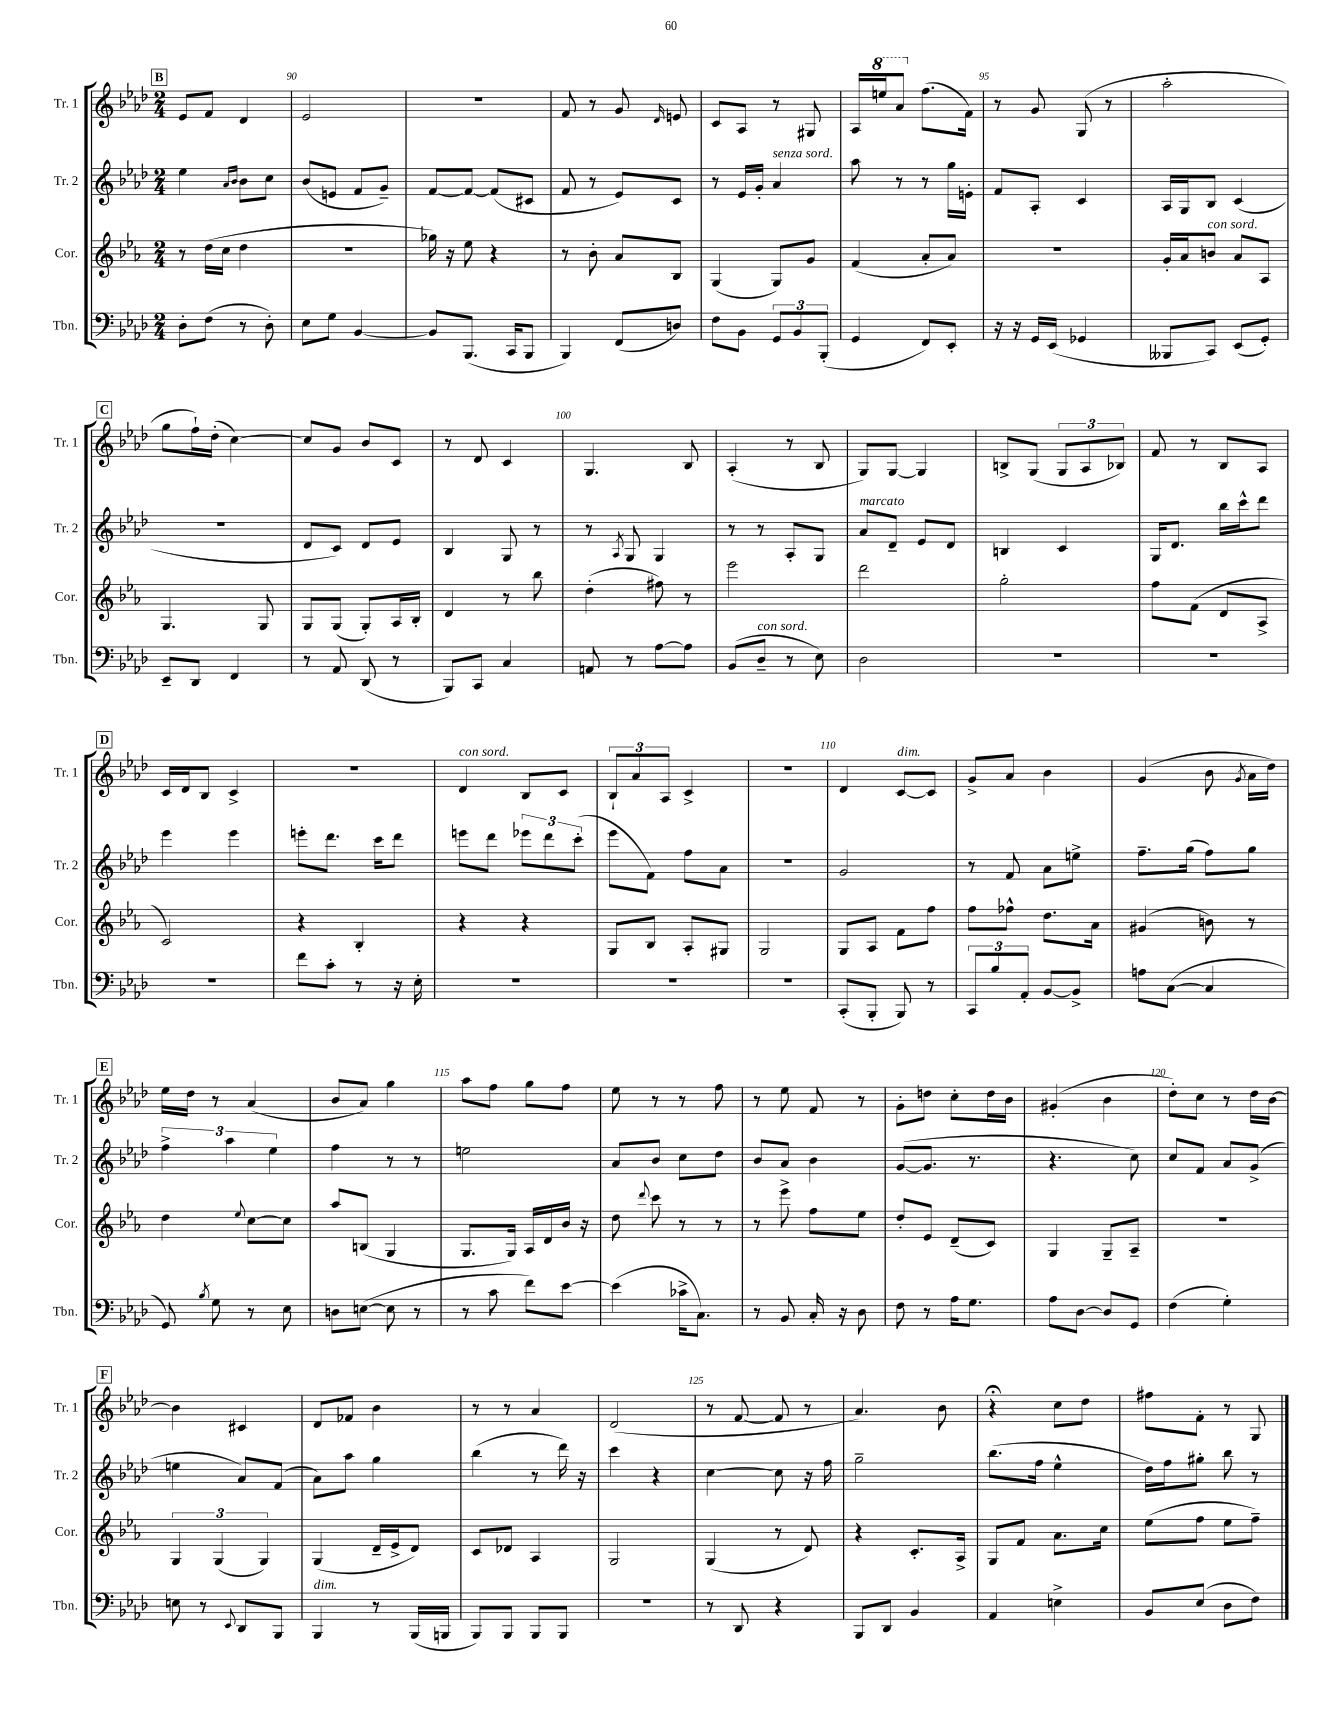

**kern	**kern	**kern	**kern
*part4	*part3	*part2	*part1
*staff4	*staff3	*staff2	*staff1
*I"Tbn.	*I"Cor.	*I"Tr. 2	*I"Tr. 1
*I'Tbn.	*I'Cor.	*I'Tr. 2	*I'Tr. 1
*clefF4	*clefG2	*clefG2	*clefG2
*k[b-e-a-d-]	*k[b-e-a-]	*k[b-e-a-d-]	*k[b-e-a-d-]
*M2/4	*M2/4	*M2/4	*M2/4
!!LO:REH:place=s1:t=B
=89	=89	=89	=89
8D-'\L	8r	4ee-\	8e-/L
(8F\J	(16dd\LL	.	8f/J
.	16cc\JJ	.	.
.	.	16qqa-/LL	.
.	.	16qqb-/JJ	.
8r	4dd\	8b-\L	4d-/
8D-'\)	.	8cc\J	.
=90	=90	=90	=90
8E-\L	2r	(8b-/L	2e-/
8G\J	.	8en/J	.
[4BB-/	.	8f/L	.
.	.	8g~/J)	.
=91	=91	=91	=91
8BB-/L]	16gg-X\)	[8f/L	2r
.	16r	.	.
(8.BBB-/J	8ee-\	8f/J_	.
.	4r	(8f/L]	.
16CC/KL	.	.	.
8BBB-/J	.	8c#X/J	.
=92	=92	=92	=92
4BBB-/)	8r	8f/	8f/
.	8b-'\	8r	8r
(8FF/L	8a-/L	8e-/L)	8g/
.	.	.	16qqd-/
8Dn/J)	8B-/J	8c/J	8en/
=93	=93	=93	=93
8F\L	(4G/	8r	8c/L
8BB-\J	.	16e-/LL	8A-/J
.	.	16g'/JJ	.
!	!	!LO:TX:a:i:t=senza sord.	!
12GG/L	8G/L)	4a-/	8r
12BB-/	.	.	.
.	8g/J	.	8G#X/
(12BBB-'/J	.	.	.
=94	=94	=94	=94
4GG/	(4f/	8aa-\	16A-/LL
*	*	*	*8va
.	.	.	16eeen/J
.	.	8r	8aa-/J
*	*	*	*X8va
8FF/L)	8a-'/L	8r	(8.ff\L
8EE-'/J	8a-/J)	16gg\LL	.
.	.	16en'\JJ	16f\Jk)
=95	=95	=95	=95
16r	2r	8f/L	8r
16r	.	.	.
16GG/LL	.	8A-'/J	8g/
(16EE-/JJ	.	.	.
4GG-X/	.	4c/	(8G/
.	.	.	8r
=96	=96	=96	=96
8BBB--X/L	16g'/LL	16A-/LL	2aa-'\
.	16a-/J	16G/J	.
!	!LO:TX:a:i:t=con sord.	!	!
8CC/J)	8bn/J	8B-/J	.
(8EE-/L	8a-/L	(4c/	.
8GG'/J)	8A-/J	.	.
!!LO:LB:g=z
!!LO:REH:place=s1:t=C
=97	=97	=97	=97
8EE-~/L	4.G/	2r	8gg\L
8DD-/J	.	.	16ff`\L)
.	.	.	(16dd-'\JJ
4FF/	.	.	[4cc\)
.	8G/	.	.
=98	=98	=98	=98
8r	8G/L	8d-/L	8cc/L]
8AA-/	(8G/J	8c/J)	8g/J
(8DD-/	8G'/L)	8d-/L	8b-/L
8r	16A-/L	8e-/J	8c/J
.	16B-'/JJ	.	.
=99	=99	=99	=99
8BBB-/L)	4d/	4B-/	8r
8CC/J	.	.	8d-/
4C/	8r	8G/	4c/
.	8bb-\	8r	.
=100	=100	=100	=100
8AAn/	(4dd'\	8r	4.G/
.	.	8qA-/	.
8r	.	8G/	.
[8A-\L	8ff#X\)	4G/	.
8A-\J]	8r	.	8B-/
=101	=101	=101	=101
(8BB-/L	2eee-\	8r	(4A-'/
!LO:TX:a:i:t=con sord.	!	!	!
8D-~/J	.	8r	.
8r	.	8A-'/L	8r
8E-\)	.	8G/J	8B-/
=102	=102	=102	=102
!	!	!LO:TX:a:i:t=marcato	!
2D-\	2ddd\	8a-/L	8G/L)
.	.	8d-~/J	[8G/J
.	.	8e-/L	4G/]
.	.	8d-/J	.
=103	=103	=103	=103
2r	2gg'\	4Bn/	8Bn^/L
.	.	.	(8G/J
.	.	4c/	12G/L
.	.	.	12A-/
.	.	.	12B-X/J)
=104	=104	=104	=104
2r	8ff\L	16G/KL	8f/
.	.	8.d-/J	.
.	(8f\J	.	8r
.	8d/L	16bb-\LL	8B-/L
.	.	16ccc^^\J	.
.	8A-^/J	8ddd-\J	8A-/J
!!LO:LB:g=z
!!LO:REH:place=s1:t=D
=105	=105	=105	=105
2r	2c/)	4eee-\	16c/LL
.	.	.	16d-/J
.	.	.	8B-/J
.	.	4eee-\	4c^/
=106	=106	=106	=106
8f\L	4r	8eeen'\L	2r
8c'\J	.	8.ddd-\J	.
8r	4B-'/	.	.
.	.	16ccc\KL	.
16r	.	8ddd-\J	.
16E-'\	.	.	.
=107	=107	=107	=107
!	!	!	!LO:TX:a:i:t=con sord.
2r	4r	8eeen\L	4d-/
.	.	8ddd-\J	.
.	4r	12eee-X\L	8B-/L
.	.	12ddd-\	.
.	.	.	8c/J
.	.	(12ccc'\J	.
=108	=108	=108	=108
2r	8G/L	8eee-\L	12B-`/L
.	.	.	12a-/
.	8B-/J	8f\J)	.
.	.	.	12A-/J
.	8A-'/L	8ff\L	4c^/
.	8G#X/J	8a-\J	.
=109	=109	=109	=109
2r	2G/	2r	2r
=110	=110	=110	=110
(8CC'/L	8G/L	2g/	4d-/
8BBB-'/J	8A-/J	.	.
!	!	!	!LO:TX:a:i:t=dim.
8BBB-/)	8f\L	.	[8c/L
8r	8ff\J	.	8c/J]
=111	=111	=111	=111
12CC/L	8ff\L	8r	8g^/L
12B-/	.	.	.
.	8ff-X^^\J	8f/	8a-/J
12AA-'/J	.	.	.
[8BB-/L	8.dd\L	8a-\L	4b-\
8BB-^/J]	.	8een^\J	.
.	16a-\Jk	.	.
=112	=112	=112	=112
8An\L	(4g#X/	8.ff~\L	(4g/
([8C\J	.	.	.
.	.	(16gg\Jk	.
4C/]	8bn\)	8ff\L)	8b-\
.	.	.	8qg/
.	8r	8gg\J	16a-\LL
.	.	.	16dd-\JJ)
!!LO:LB:g=z
!!LO:REH:place=s1:t=E
=113	=113	=113	=113
8GG/)	4dd\	6ff^\	16ee-\LL
.	.	.	16dd-\JJ
8qB-/	.	.	.
8G\	.	.	8r
.	.	6aa-\	.
.	8qqee-/	.	.
8r	[8cc\L	.	(4a-/
.	.	6ee-\	.
8E-\	8cc\J]	.	.
=114	=114	=114	=114
8Dn\L	8aa-/L	4ff\	8b-/L
([8En\J	(8Bn/J	.	8a-/J)
8E\]	4G/	8r	4gg\
8r	.	8r	.
=115	=115	=115	=115
8r	8.G/L	2een\	8aa-\L
8c\	.	.	8ff\J
.	16G/Jk)	.	.
8f\L)	16A-/LL	.	8gg\L
.	16d/	.	.
[8e-\J	16b-/JJ	.	8ff\J
.	16r	.	.
=116	=116	=116	=116
(4e-\]	8dd\	8a-/L	8ee-\
.	8qqddd/	.	.
.	8ccc\	8b-/J	8r
16c-X^\KL	8r	8cc\L	8r
8.C\J)	.	.	.
.	8r	8dd-\J	8ff\
=117	=117	=117	=117
8r	8r	8b-/L	8r
8BB-/	8eee-^\	8a-/J	8ee-\
16C'/	8ff\L	4b-\	8f/
16r	.	.	.
8D-\	8ee-\J	.	8r
=118	=118	=118	=118
8F\	8dd'/L	([8g/L	8g'\L
8r	8e-/J	8.g/J]	8ddn\J
16A-\KL	(8d~/L	.	8cc'\L
8.G\J	.	8.r	.
.	8c/J)	.	16dd\L
.	.	.	16b-\JJ
=119	=119	=119	=119
8A-\L	4G/	4.r	(4g#X'/
[8D-\J	.	.	.
8D-/L]	8G~/L	.	4b-\
8GG/J	8A-~/J	8cc\)	.
=120	=120	=120	=120
(4F\	2r	8cc/L	8dd-'\L)
.	.	8f/J	8cc\J
4G'\)	.	8a-/L	8r
.	.	(8g^/J	16dd-\LL
.	.	.	[16b-\JJ
!!LO:LB:g=z
!!LO:REH:place=s1:t=F
=121	=121	=121	=121
8En\	6G/	4een\	4b-\]
8r	.	.	.
.	(6G/	.	.
8qqEE-/	.	.	.
8DD-/L	.	8a-/L)	4c#X/
.	6G/)	.	.
8BBB-/J	.	(8f/J	.
=122	=122	=122	=122
!LO:TX:a:i:t=dim.	!	!	!
4BBB-/	(4G/	8a-\L)	8d-/L
.	.	8aa-\J	8f-X/J
8r	16d~/LL	4gg\	4b-\
.	16e-^/J	.	.
(16BBB-/LL	8d/J)	.	.
16BBBn/JJ	.	.	.
=123	=123	=123	=123
8BBB-/L)	8c/L	(4bb-\	8r
8BBB-/J	8d-X/J	.	8r
8BBB-/L	4A-/	8r	4a-/
8BBB-/J	.	16ddd-\)	.
.	.	16r	.
=124	=124	=124	=124
2r	2G/	4ccc\	(2d-/
.	.	4r	.
=125	=125	=125	=125
8r	(4G/	[4cc\	8r
8DD-/	.	.	[8f/
4r	8r	8cc\]	8f/]
.	8d/)	16r	8r
.	.	16ff\	.
=126	=126	=126	=126
8BBB-/L	4r	2gg~\	4.a-/)
8DD-/J	.	.	.
4BB-/	8.c'/L	.	.
.	.	.	8b-\
.	16A-^/Jk	.	.
=127	=127	=127	=127
4AA-/	8G/L	(8.bb-\L	4r;<
.	8f/J	.	.
.	.	16ff\Jk	.
4En^\	8.a-\L	4ee-^^\	8cc\L
.	.	.	8dd-\J
.	16cc\Jk	.	.
=128	=128	=128	=128
8BB-/L	(8ee-\L	16dd-\LL)	8ff#X\L
.	.	16ff\J	.
(8E-/J	8ff\J	8gg#X'\J	8f'\J
8D-\L	8ee-\L	8bb-\	8r
8F\J)	8ff~\J)	8r	8G/
==	==	==	==
*-	*-	*-	*-
